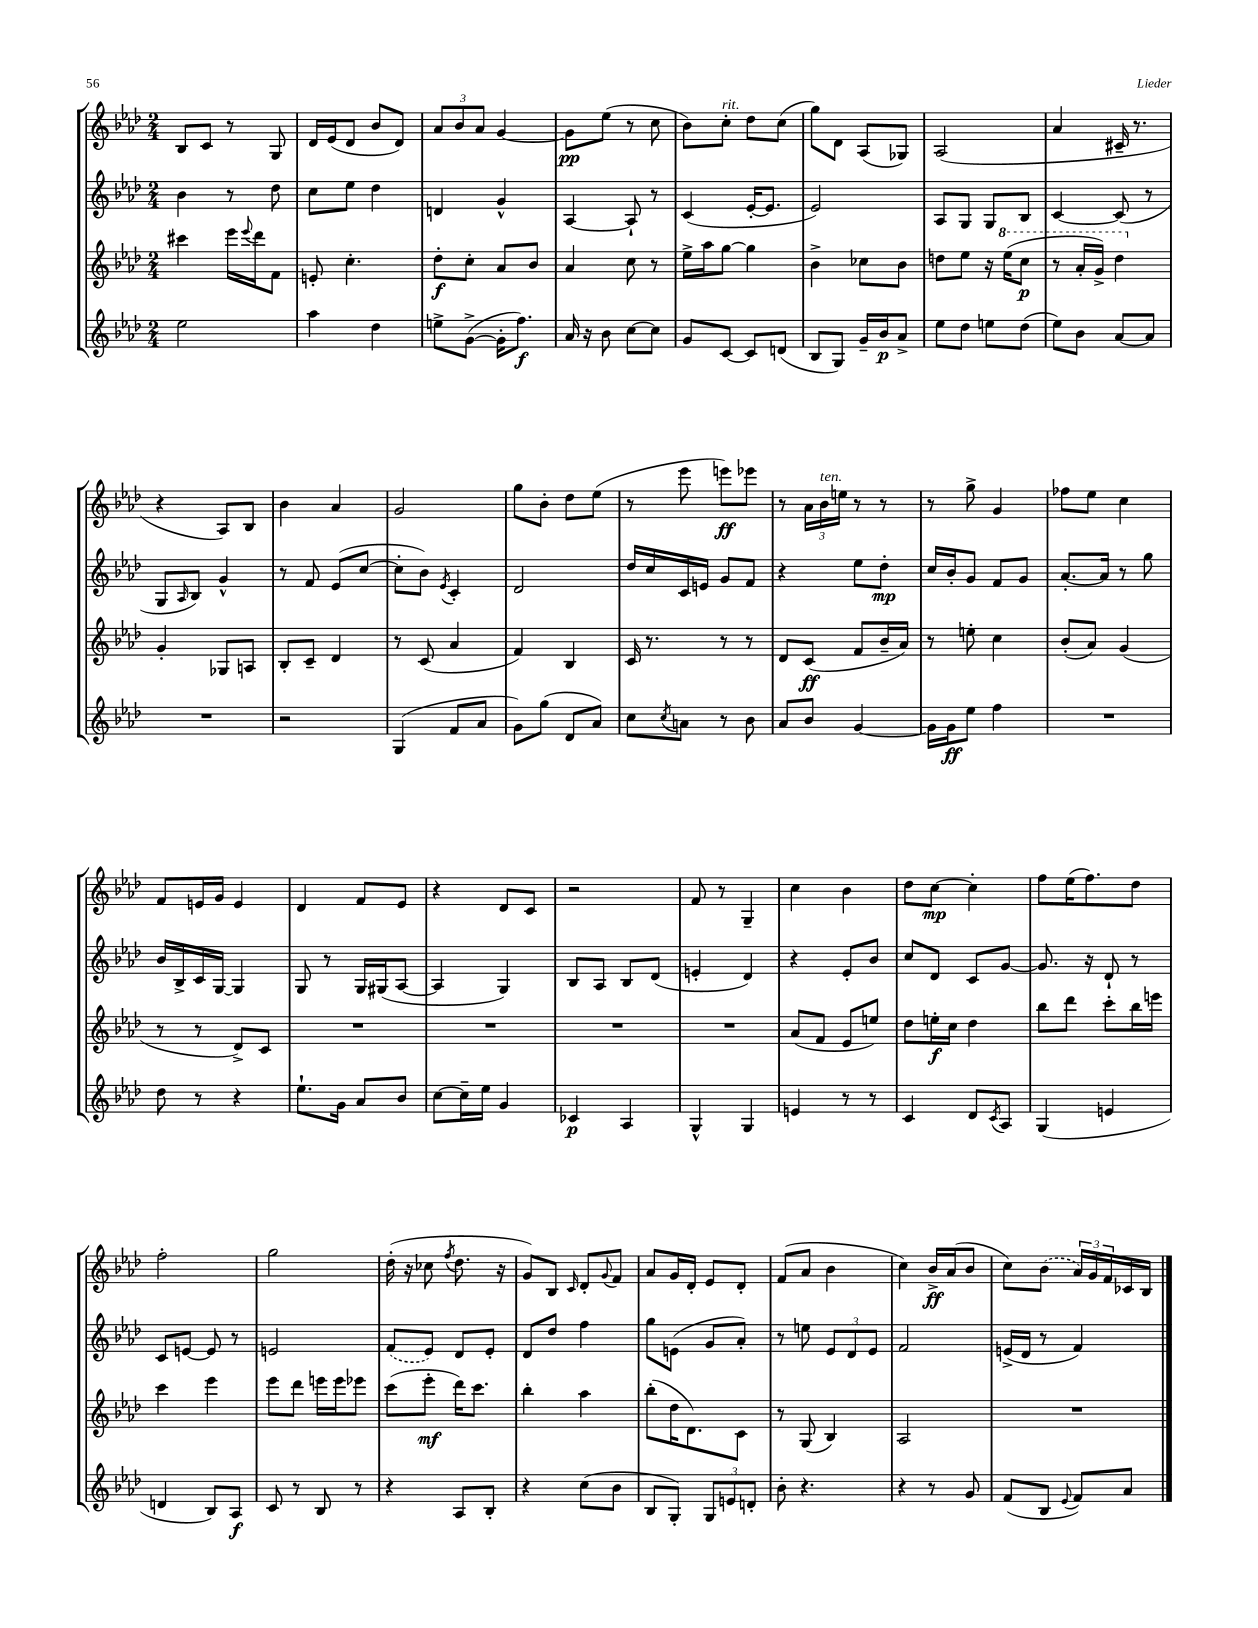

**kern	**kern	**kern	**kern
*staff4	*staff3	*staff2	*staff1
*clefG2	*clefG2	*clefG2	*clefG2
*k[b-e-a-d-]	*k[b-e-a-d-]	*k[b-e-a-d-]	*k[b-e-a-d-]
*M2/4	*M2/4	*M2/4	*M2/4
2ee-	4ccc#	4b-	8B-
.	.	.	8c
.	16eee-	8r	8r
.	8qqeee-	.	.
.	16ddd-	.	.
.	8f	8dd-	8G
=	=	=	=
4aa-	8e'	8cc	16d-
.	.	.	(16e-
.	4.cc'	8ee-	8d-
4dd-	.	4dd-	8b-
.	.	.	8d-)
=	=	=	=
8ee^	8dd-'	4d	12a-
.	.	.	12b-
([8g^	8cc'	.	.
.	.	.	12a-
16g']	8a-	4g^^	[4g
8.ff)	.	.	.
.	8b-	.	.
=	=	=	=
16a-	4a-	[4A-	8g]
16r	.	.	.
8b-	.	.	(8ee-
[8cc	8cc	8A-`]	8r
8cc]	8r	8r	8cc
=	=	=	=
8g	16ee-^	(4c	8b-)
.	16aa-	.	.
[8c	[8gg	.	8cc'
8c]	4gg]	[16e-'	8dd-
.	.	8.e-]	.
(8d	.	.	(8cc
=	=	=	=
8B-	4b-^	2e-)	8gg)
8G)	.	.	8d-
16g~	8cc-	.	(8A-
16b-	.	.	.
8a-^	8b-	.	8G-)
=	=	=	=
8ee-	8dd	8A-	(2A-
8dd-	8ee-	8G	.
8ee	16r	8G	.
.	(16eee-	.	.
(8dd-	8ccc	8B-	.
=	=	=	=
8ee-)	8r	[4c	4a-
8b-	16aa-'	.	.
.	16gg^)	.	.
[8a-	4ddd-	(8c]	16c#~
.	.	.	8.r
8a-]	.	8r	.
=	=	=	=
2r	4g'	8G	4r
.	.	16qqA-	.
.	.	8B-)	.
.	8G-	4g^^	8A-)
.	8A	.	8B-
=	=	=	=
2r	8B-'	8r	4b-
.	8c~	8f	.
.	4d-	(8e-	4a-
.	.	[8cc	.
=	=	=	=
(4G	8r	8cc']	2g
.	(8c	8b-)	.
.	.	8qe-	.
8f	4a-	4c'	.
8a-	.	.	.
=	=	=	=
8g)	4f)	2d-	8gg
(8gg	.	.	8b-'
8d-	4B-	.	8dd-
8a-)	.	.	(8ee-
=	=	=	=
8cc	16c	16dd-	8r
.	8.r	16cc	.
8qcc	.	.	.
8a	.	16c	8eee-
.	.	16e	.
8r	8r	8g	8eee)
8b-	8r	8f	8eee-
=	=	=	=
8a-	8d-	4r	8r
8b-	(8c	.	24a-
.	.	.	24b-
.	.	.	24ee
[4g	8f	8ee-	8r
.	16b-~	8dd-'	8r
.	16a-)	.	.
=	=	=	=
16g]	8r	16cc	8r
16g	.	16b-'	.
8ee-	8ee'	8g	8gg^
4ff	4cc	8f	4g
.	.	8g	.
=	=	=	=
2r	(8b-'	[8.a-'	8ff-
.	8a-)	.	8ee-
.	.	16a-]	.
.	(4g	8r	4cc
.	.	8gg	.
=	=	=	=
8dd-	8r	16b-	8f
.	.	16B-^	.
8r	8r	16c	16e
.	.	[16G	16g
4r	8d-^)	4G]	4e
.	8c	.	.
=	=	=	=
8.ee-`	2r	8G	4d-
.	.	8r	.
16g	.	.	.
8a-	.	16G	8f
.	.	(16G#	.
8b-	.	[8A-	8e-
=	=	=	=
[8cc	2r	4A-]	4r
16cc~]	.	.	.
16ee-	.	.	.
4g	.	4G)	8d-
.	.	.	8c
=	=	=	=
4c-	2r	8B-	2r
.	.	8A-	.
4A-	.	8B-	.
.	.	(8d-	.
=	=	=	=
4G^^	2r	4e'	8f
.	.	.	8r
4G	.	4d-)	4G~
=	=	=	=
4e	(8a-	4r	4cc
.	8f	.	.
8r	8e-	8e-'	4b-
8r	8ee)	8b-	.
=	=	=	=
4c	8dd-	8cc	8dd-
.	16ee'	8d-	[8cc
.	16cc	.	.
8d-	4dd-	8c	4cc']
8qc	.	.	.
8A-	.	[8g	.
=	=	=	=
(4G	8bb-	8.g]	8ff
.	8ddd-	.	(16ee-
.	.	16r	8.ff)
4e	8ccc'	8d-`	.
.	16bb-	8r	8dd-
.	16eee	.	.
=	=	=	=
4d	4ccc	8c	2ff'
.	.	[8e	.
8B-)	4eee-	8e]	.
8A-	.	8r	.
=	=	=	=
8c	8eee-	2e	2gg
8r	8ddd-	.	.
8B-	16eee	.	.
.	16eee	.	.
8r	8eee-	.	.
=	=	=	=
4r	(8ccc	(8f	(16dd-'
.	.	.	16r
.	8eee-'	8e-)	8cc-
.	.	.	8qff
8A-	16ddd-)	8d-	8.dd-
.	8.ccc	.	.
8B-'	.	8e-'	.
.	.	.	16r
=	=	=	=
4r	4bb-'	8d-	8g)
.	.	8dd-	8B-
.	.	.	16qqc
(8cc	4aa-	4ff	8d-'
.	.	.	8qqg
8b-	.	.	8f
=	=	=	=
8B-	(8bb-'	8gg	8a-
8G')	16dd-	(8e	16g
.	8.d-)	.	16d-'
12G	.	8g	8e-
12e	.	.	.
.	8c	8a-')	8d-'
12d'	.	.	.
=	=	=	=
8b-'	8r	8r	(8f
4.r	(8G	8ee	8a-
.	4B-)	12e-	4b-
.	.	12d-	.
.	.	12e-	.
=	=	=	=
4r	2A-	2f	4cc)
8r	.	.	16b-^
.	.	.	(16a-
8g	.	.	8b-
=	=	=	=
(8f	2r	(16e^	8cc)
.	.	16d-	.
8B-	.	8r	(8b-
8qqe-	.	.	.
8f)	.	4f)	24a-)
.	.	.	24g
.	.	.	24f
8a-	.	.	16c-
.	.	.	16B-
==	==	==	==
*-	*-	*-	*-
